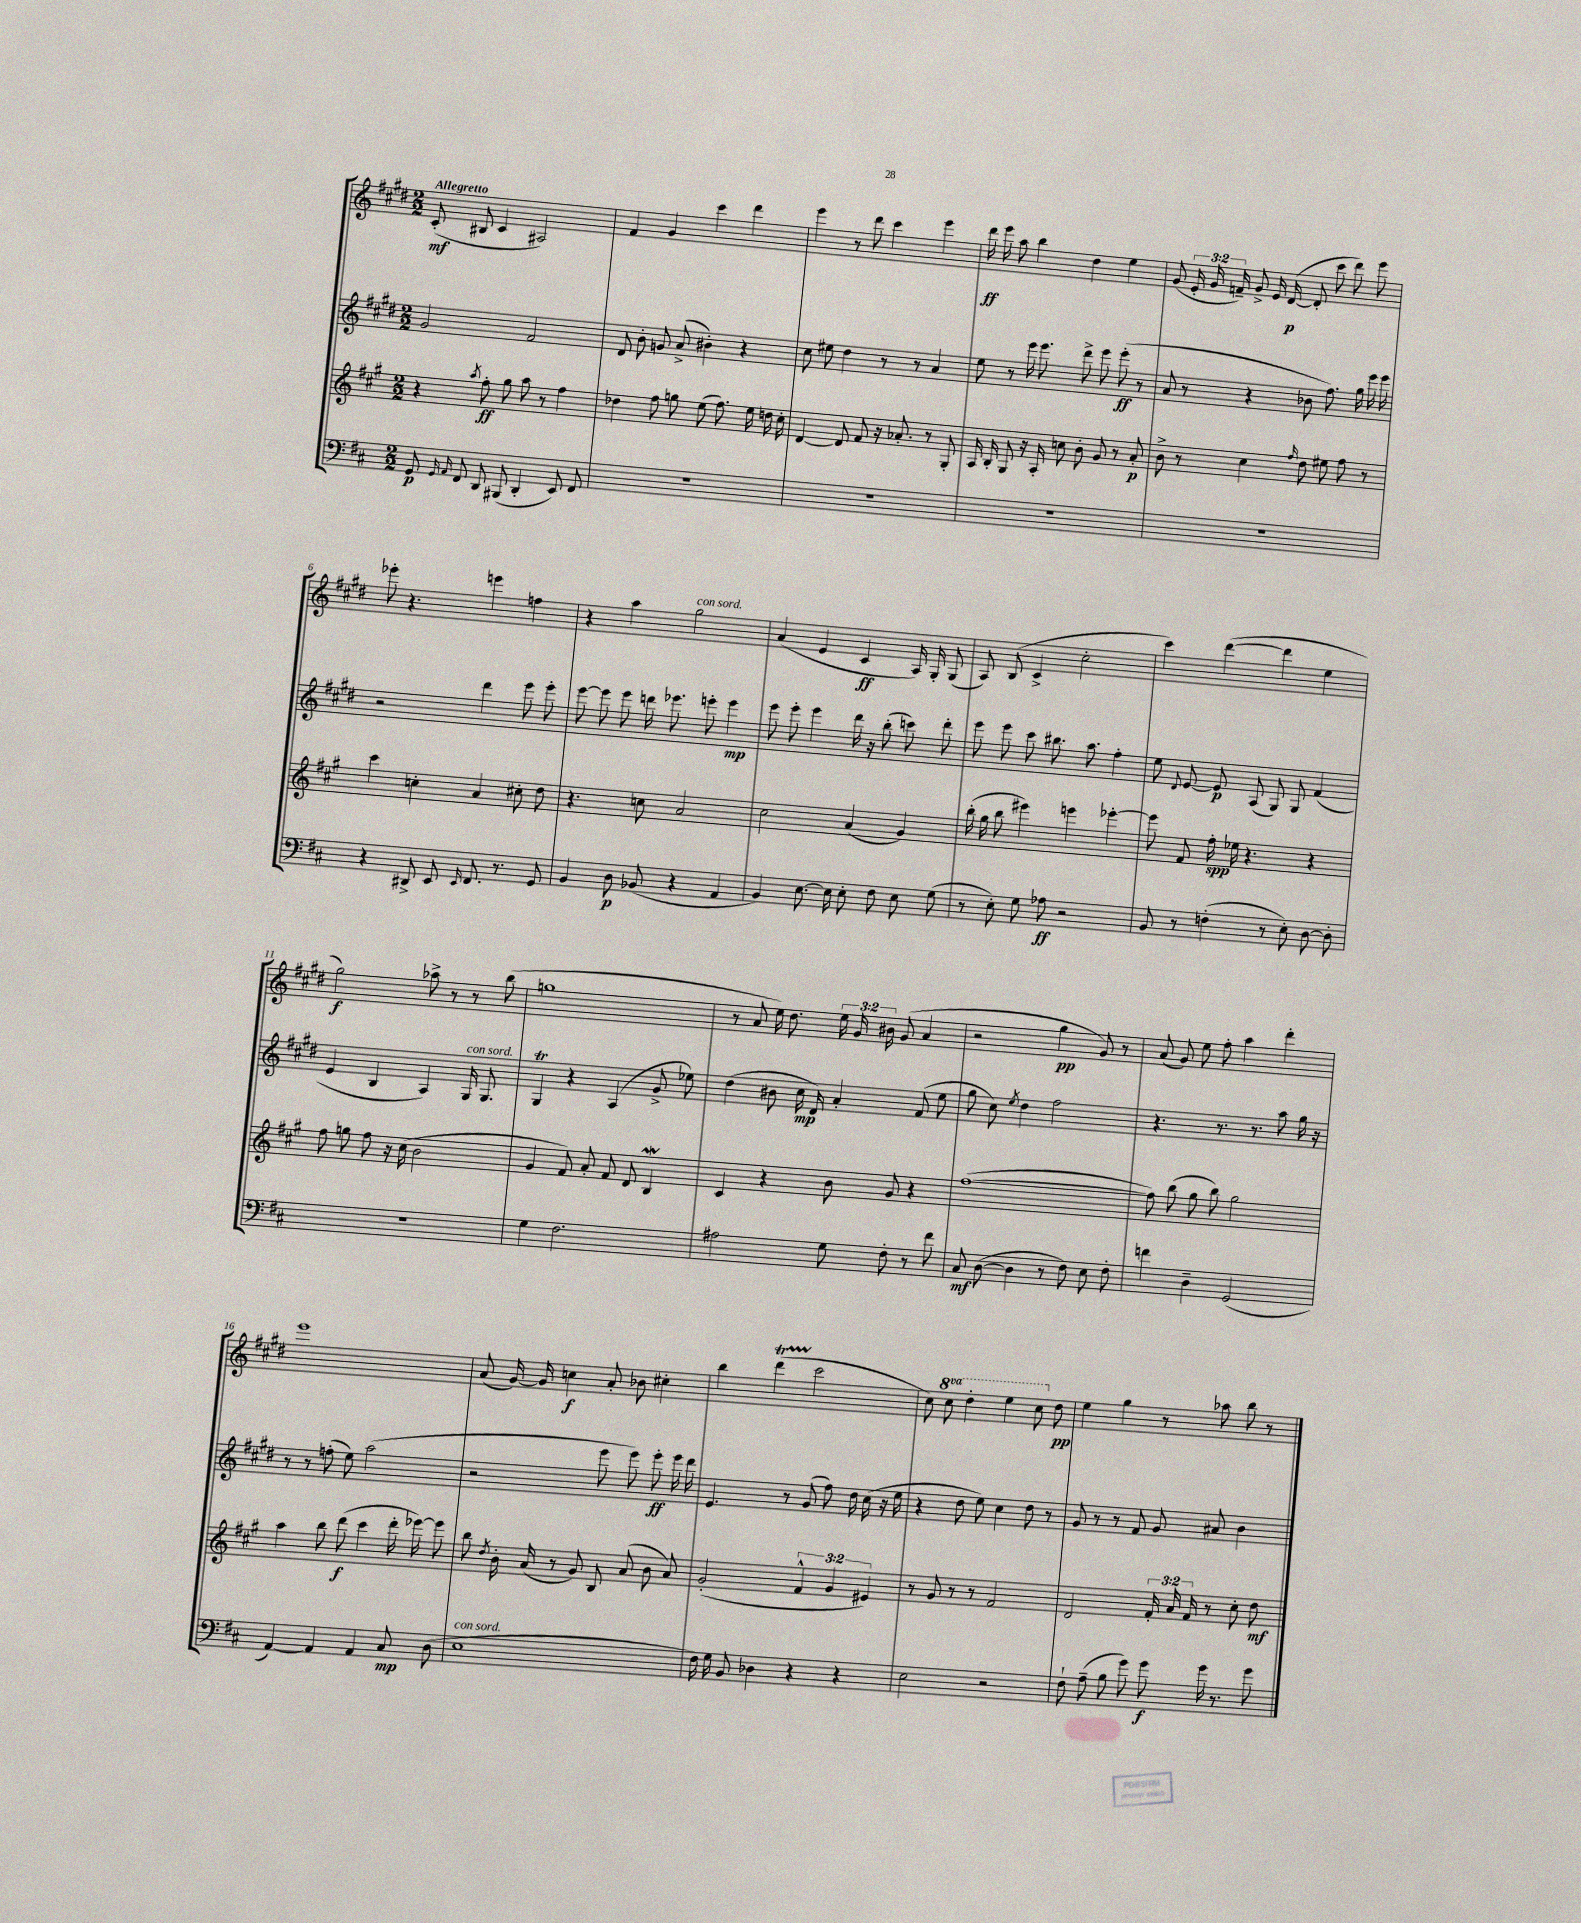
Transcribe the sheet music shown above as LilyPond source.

<<
\new StaffGroup <<
\new Staff = "s0" {
    \clef treble \key e \major \numericTimeSignature \time 2/2 \override Staff.TupletNumber.text = #tuplet-number::calc-fraction-text \set Staff.ottavationMarkups = #ottavation-simple-ordinals \tempo "Allegretto"
    \autoBeamOff cis'8-.\mf( bis8 cis'4 ais2) |
    fis'4 gis'4 cis'''4 dis'''4 |
    e'''4 r8 dis'''8 cis'''4 e'''4 |
    dis'''16\ff e'''16 a''8 b''4 dis''4 e''4 |
    gis'8( \tuplet 3/2 { e'16-. gis'16 f'16--) } gis'8-> e'16 dis'16~\p( dis'8-. cis'''8 dis'''8) e'''8 |
    ees'''8-. r4. e'''4 f''4 |
    r4 a''4 gis''2^\markup { \italic "con sord." } |
    a'4( e'4 cis'4\ff a16) gis16-. gis8( |
    a8) b8( cis'4-> cis''2-. |
    cis'''4) dis'''4~( dis'''4 e''4 |
    gis''2\f) aes''8-> r8 r8 b''8( |
    g''1 |
    r8 a'8 e''16) dis''8. \tuplet 3/2 { e''16 gis'16 bis'16 } gis'8( a'4 |
    r2 gis''4\pp gis'8) r8 |
    a'8( gis'8) e''8 fis''8-. a''4 dis'''4-. |
    e'''1 |
    a'8( gis'16~) gis'16 c''4\f a'8-. bes'8 cis''4-. |
    b''4 dis'''4\startTrillSpan( cis'''2\stopTrillSpan |
    cis''8) \ottava #1 cis'''8 dis'''4-. e'''4 cis'''8 \ottava #0 dis''8\pp |
    e''4 gis''4 r8 aes''8 b''8 r8 \bar "|." |
}
\new Staff = "s1" {
    \clef treble \key e \major \numericTimeSignature \time 2/2
    \autoBeamOff gis'2 fis'2 |
    dis'8 b'8-. g'8 a'8->( bis'4-.) r4 |
    cis''8 eis''8 dis''4 r8 r8 a'4 |
    e''8 r8 e'''16 e'''8. dis'''8-> e'''8 e'''8-.\ff( r8 |
    a'8 r8 r4 bes'8 fis''8.) gis''16 e'''16 e'''16 |
    r2 dis'''4 e'''8 e'''8-. |
    e'''8~ e'''8 e'''8 d'''16 ees'''8. e'''8-. e'''4\mp |
    e'''8 e'''8-. e'''4 dis'''16 r16 b''8-.( c'''8) dis'''8-. |
    e'''8 e'''8 cis'''8 bis''8. a''8. fis''4-. |
    e''8 \appoggiatura { dis'8 } e'8~ e'8\p a8( gis8) gis8 fis'4( |
    e'4 b4 a4) gis16^\markup { \italic "con sord." } gis8. |
    gis4\trill r4 a4( gis'8-> ees''8) |
    dis''4( bis'8 cis''16\mp dis'16) a'4-. fis'8( e''8 |
    gis''8 cis''8) \acciaccatura { e''8 } dis''4 fis''2 |
    r4. r8. r8. a''8 gis''16 r16 |
    r8 r8 f''8-.( e''8) a''2( |
    r2 e'''8 e'''8) e'''8-.\ff e'''16 dis'''16 |
    e'4. r8 gis'8( fis''8) dis''16 cis''16( r16 e''16 |
    r4 dis''8 e''8) cis''4 dis''8 r8 |
    gis'8 r8 r8 fis'8 gis'8 ais'8 b'4 \bar "|." |
}
\new Staff = "s2" {
    \clef treble \key a \major \numericTimeSignature \time 2/2 \override Staff.TupletNumber.text = #tuplet-number::calc-fraction-text
    \autoBeamOff r4 \acciaccatura { a''8 } fis''8-.\ff gis''8 a''8 r8 fis''4 |
    des''4 fis''8 g''8 e''8( fis''8.) e''16 d''16 cis''16-. |
    d'4~ d'8 fis'8 r16 aes'8.-. r8 gis8-. |
    a16 b16-. gis8 r16 a16-. c''8 b'8-. gis'8 r8 a'8-.\p |
    b'8-> r8 cis''4 \grace { fis''16 } d''8 eis''8 fis''8 r8 |
    cis'''4 c''4-. a'4 cis''8-. d''8 |
    r4. c''8 a'2 |
    cis''2 a'4( gis'4) |
    b''16-.( gis''16 b''8 eis'''4) e'''4 ees'''4~-. |
    ees'''8 fis'8 fis''16-.\spp ees''16 r4. r4 |
    fis''8 g''8 fis''8 r16 cis''16( b'2 |
    gis'4 fis'8) a'8-. fis'8 d'8 b4\mordent |
    cis'4 r4 b'8 gis'8 r4 |
    fis''1~( |
    fis''8) b''8( gis''8 b''8) gis''2 |
    a''4 b''8 d'''8\f( cis'''4 d'''16-. ees'''16~) ees'''8 |
    b''8 \acciaccatura { d''8 } b'16-. a'16( r8 gis'8) b8 a'8( b'8 a'8) |
    gis'2-.( \tuplet 3/2 { fis'4-^ gis'4 eis'4) } |
    r8 gis'8 r8 r8 fis'2 |
    d'2 \tuplet 3/2 { fis'16-. a'16 fis'16 } r8 cis''8-. d''8\mf \bar "|." |
}
\new Staff = "s3" {
    \clef bass \key d \major \numericTimeSignature \time 2/2
    \autoBeamOff g,8\p \grace { g,16 a,16 } fis,8 d,8 bis,,8( d,4-. e,8) fis,8 |
    R1 |
    R1 |
    R1 |
    R1 |
    r4 dis,8-> e,8 \grace { e,16 } fis,8. r8. g,8 |
    b,4 d8\p bes,8( r4 a,4 |
    b,4) e8.~ e16 e8-. fis8 e8 g8( |
    r8 e8-.) g8 aes8\ff r2 |
    b,8 r8 f4-.( r8 e8-.) d8~ d8-. |
    R1 |
    g4 fis2. |
    ais2 g8 fis8-. r8 fis'8 |
    cis8\mf d8~( d4 r8 fis8) e8 fis8-. |
    f'4 d4-- g,2( |
    a,4~) a,4 a,4 cis8\mp d8( |
    e1^\markup { \italic "con sord." } |
    fis16) g16 b,8 des4 r4 r4 |
    e2 r2 |
    fis8-! a8--( b8 g'8) g'8\f g'16 r8. g'8 \bar "|." |
}
>>
>>
